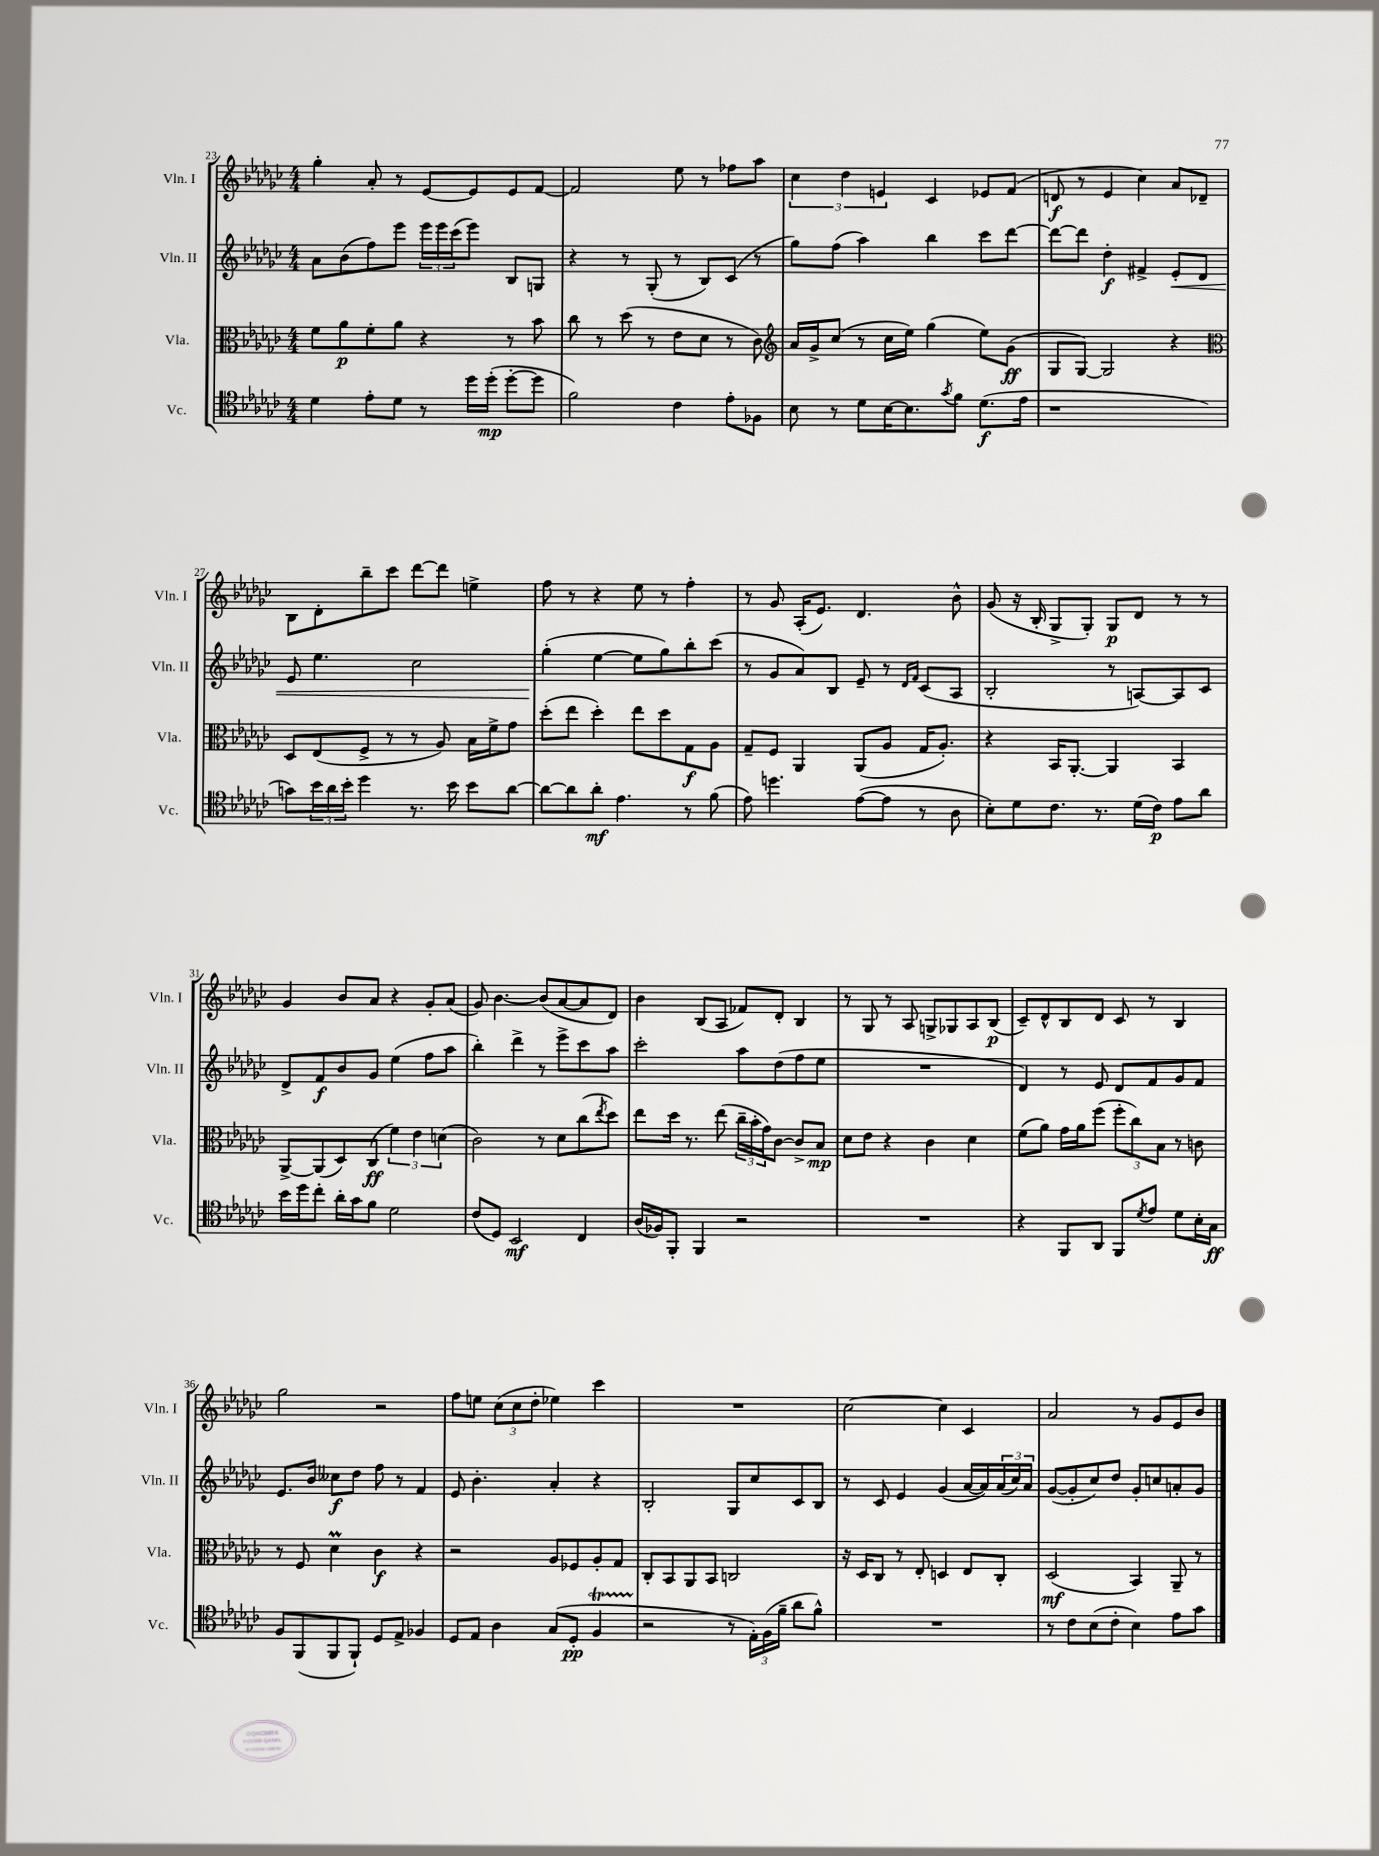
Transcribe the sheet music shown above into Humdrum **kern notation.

**kern	**dynam	**kern	**dynam	**kern	**dynam	**kern	**dynam
*part4	*part4	*part3	*part3	*part2	*part2	*part1	*part1
*staff4	*staff4	*staff3	*staff3	*staff2	*staff2	*staff1	*staff1
*I"Vc.	*	*I"Vla.	*	*I"Vln. II	*	*I"Vln. I	*
*I'Vc.	*	*I'Vla.	*	*I'Vln. II	*	*I'Vln. I	*
*clefC4	*	*clefC3	*	*clefG2	*	*clefG2	*
*k[b-e-a-d-g-c-]	*	*k[b-e-a-d-g-c-]	*	*k[b-e-a-d-g-c-]	*	*k[b-e-a-d-g-c-]	*
*M4/4	*	*M4/4	*	*M4/4	*	*M4/4	*
=23	=23	=23	=23	=23	=23	=23	=23
4d-\	.	8f\L	.	8a-\L	.	4gg-'\	.
.	.	8a-\	p	(8b-\	.	.	.
8e-'\L	.	8f'\	.	8ff\)	.	8a-'/	.
8d-\J	.	8a-\J	.	8eee-\J	.	8r	.
8r	.	4r	.	24eee-\LL	.	[8e-/L	.
.	.	.	.	24eee-\	.	.	.
.	.	.	.	(24ccc-\J	.	.	.
16dd-\LL	.	.	.	8eee-\J)	.	8e-/]	.
(16dd-'\JJ	mp	.	.	.	.	.	.
[8dd-'\L	.	8r	.	8B-/L	.	8e-/	.
8dd-\J]	.	8b-\	.	8Gn/J	.	[8f/J	.
=24	=24	=24	=24	=24	=24	=24	=24
2f\)	.	8cc-\	.	4r	.	2f/]	.
.	.	8r	.	.	.	.	.
.	.	(8dd-\	.	8r	.	.	.
.	.	8r	.	(8G-'/	.	.	.
4c-\	.	8e-\L	.	8r	.	8ee-\	.
.	.	8d-\J	.	8B-/L)	.	8r	.
8e-'\L	.	8r	.	(8c-/J	.	8ff-X\L	.
8F-X\J	.	8c-\)	.	8r	.	8aa-\J	.
=25	=25	=25	=25	=25	=25	=25	=25
*	*	*clefG2	*	*	*	*	*
8B-\	.	16a-/LL	.	8gg-\L)	.	6cc-\	.
.	.	16g-^/J	.	.	.	.	.
8r	.	(8cc-/J	.	(8ff\J	.	.	.
.	.	.	.	.	.	6dd-\	.
8d-\L	.	8r	.	4aa-\)	.	.	.
.	.	.	.	.	.	6en/	.
[16B-\K	.	16cc-\LL	.	.	.	.	.
8.B-\]	.	16ee-\JJ)	.	.	.	.	.
.	.	(4gg-\	.	4bb-\	.	4c-/	.
8qg-/	.	.	.	.	.	.	.
8f\J	.	.	.	.	.	.	.
(8.d-\L	f	8ee-\L)	.	8ccc-\L	.	8e-X/L	.
.	.	(8g-\J	ff	[8ddd-\J	.	(8f/J	.
16e-\Jk	.	.	.	.	.	.	.
=26	=26	=26	=26	=26	=26	=26	=26
1r	.	8G-/L	.	8ddd-\L_	.	8dn/	f
.	.	[8G-/J)	.	8ddd-\J]	.	8r	.
.	.	2G-/]	.	4dd-'\	f	4e-/	.
.	.	.	.	4f#X^/	.	4cc-\)	.
!	!	!	!	!	!LO:HP:b	!	!
.	.	4r	.	8e-'/L	<	8a-/L	.
.	.	.	.	8d-/J	.	8d-X~/J	.
!!LO:LB:g=z
=27	=27	=27	=27	=27	=27	=27	=27
*	*	*clefC3	*	*	*	*	*
8gn\L)	.	8D-/L	.	8e-/	.	8B-\L	.
24b-\L	.	(8E-/	.	4.ee-\	.	8d-'\	.
24a-\	.	.	.	.	.	.	.
24b-'\JJ	.	.	.	.	.	.	.
4dd-\	.	8F^/J	.	.	.	8bb-~\	.
.	.	8r	.	.	.	8ccc-\J	.
8.r	.	8r	.	2cc-\	.	[8ddd-\L	.
.	.	8A-/)	.	.	.	8ddd-\J]	.
16b-\	.	.	.	.	.	.	.
8b-\L	.	16B-\LL	.	.	.	4een^\	.
.	.	16f^\J	.	.	.	.	.
[8a-\J	.	8g-\J	.	.	.	.	.
=28	=28	=28	=28	=28	=28	=28	=28
8a-\L_	.	(8dd-'\L	.	(4gg-'\	.	8ff\	.
8a-\]	.	8ee-\J	.	.	.	8r	.
8a-'\J	mf	4dd-'\)	.	[4ee-\	[	4r	.
4.e-\	.	.	.	.	.	.	.
.	.	8ee-\L	.	8ee-\L]	.	8ee-\	.
.	.	8dd-\	.	8gg-\)	.	8r	.
8r	.	8G-\	f	8bb-'\	.	4ff'\	.
(8f\	.	8A-\J	.	(8ccc-\J	.	.	.
=29	=29	=29	=29	=29	=29	=29	=29
8e-\)	.	8G-~/L	.	8r	.	8r	.
4.ddn\	.	8F/J	.	8g-/L	.	8g-/	.
.	.	4AA-/	.	8a-/)	.	(16A-'/KL	.
.	.	.	.	.	.	8.e-/J)	.
.	.	.	.	8B-/J	.	.	.
([8e-\L	.	(8AA-/L	.	8e-~/	.	4.d-/	.
8e-\J]	.	8A-/J	.	8r	.	.	.
.	.	.	.	16qqd-/LL	.	.	.
.	.	.	.	16qqf/JJ	.	.	.
8r	.	16G-/KL	.	(8c-/L	.	.	.
.	.	8.A-'/J)	.	.	.	.	.
8A-\	.	.	.	8A-/J	.	8b-^^\	.
=30	=30	=30	=30	=30	=30	=30	=30
8B-'\L)	.	4r	.	2B-'/	.	(8g-/	.
8d-\	.	.	.	.	.	16r	.
.	.	.	.	.	.	16B-'/	.
8.c-\J	.	16BB-/KL	.	.	.	8G-^/L	.
.	.	[8.AA-'/J	.	.	.	.	.
.	.	.	.	.	.	8G-'/J)	.
8.r	.	.	.	.	.	.	.
.	.	4AA-/]	.	8r	.	8G-/L	p
(16d-\LL	.	.	.	[8An/L)	.	8d-/J	.
16c-\JJ)	p	.	.	.	.	.	.
8e-\L	.	4BB-/	.	8A/]	.	8r	.
8a-\J	.	.	.	8c-/J	.	8r	.
!!LO:LB:g=z
=31	=31	=31	=31	=31	=31	=31	=31
16b-\LL	.	[8AA-^/L	.	8d-^/L	.	4g-/	.
16dd-\J	.	.	.	.	.	.	.
8cc-'\J	.	(8AA-/]	.	8f/	f	.	.
16a-'\LL	.	8D-/)	.	8b-/	.	8b-/L	.
16g-\J	.	.	.	.	.	.	.
8f\J	.	(8C-/J	ff	8g-/J	.	8a-/J	.
2d-\	.	6f\)	.	(4ee-\	.	4r	.
.	.	6e-\	.	.	.	.	.
.	.	.	.	8ff\L	.	8g-'/L	.
.	.	(6dn\	.	.	.	.	.
.	.	.	.	8aa-\J	.	(8a-/J	.
=32	=32	=32	=32	=32	=32	=32	=32
(8c-/L	.	2c-\)	.	4bb-'\)	.	8g-/)	.
8D-/J)	.	.	.	.	.	[4.b-\	.
2BB-/	mf	.	.	4ddd-^\	.	.	.
.	.	8r	.	8r	.	(8b-/L]	.
.	.	8d-\L	.	8eee-^\L	.	[8a-/	.
4C-/	.	(8cc-\	.	8ccc-\	.	8a-/]	.
.	.	8qee-/	.	.	.	.	.
.	.	8dd-\J)	.	8aa-\J	.	8d-/J)	.
=33	=33	=33	=33	=33	=33	=33	=33
(16A-/LL	.	8ee-\L	.	2ccc-'\	.	4b-\	.
16F-X/J)	.	.	.	.	.	.	.
8FF'/J	.	16dd-\Jk	.	.	.	.	.
.	.	8.r	.	.	.	.	.
4FF/	.	.	.	.	.	(8B-/L	.
.	.	(8ee-\	.	.	.	8A-/J	.
2r	.	24cc-~\LL	.	8aa-\L	.	8f-X/L)	.
.	.	24b-'\	.	.	.	.	.
.	.	24g-\J)	.	.	.	.	.
.	.	[8c-\J	.	(8dd-\	.	8d-'/J	.
.	.	8c-^/L]	.	8ff\	.	4B-/	.
.	.	8B-/J	mp	8ee-\J	.	.	.
=34	=34	=34	=34	=34	=34	=34	=34
1r	.	8d-\L	.	1r	.	8r	.
.	.	8e-\J	.	.	.	8G-/	.
.	.	4r	.	.	.	8r	.
.	.	.	.	.	.	8A-/	.
.	.	4c-\	.	.	.	8Gn^/L	.
.	.	.	.	.	.	8G-X/	.
.	.	4d-\	.	.	.	8A-/	.
.	.	.	.	.	.	(8B-/J	p
=35	=35	=35	=35	=35	=35	=35	=35
4r	.	(8f\L	.	4d-/)	.	8c-~/L)	.
.	.	8a-\J)	.	.	.	8d-^^/	.
8FF/L	.	16g-\LL	.	8r	.	8B-/	.
.	.	16a-\J	.	.	.	.	.
8AA-/J	.	(8ff\J	.	8e-/	.	8d-/J	.
8FF/L	.	12ff'\L	.	8d-/L	.	8c-/	.
.	.	12cc-\)	.	.	.	.	.
8qd-/	.	.	.	.	.	.	.
8e-/J	.	.	.	8f/	.	8r	.
.	.	12B-\J	.	.	.	.	.
8d-\L	.	8r	.	8g-/	.	4B-/	.
16B-'\L	.	8cn\	.	8f/J	.	.	.
16G-\JJ	ff	.	.	.	.	.	.
!!LO:LB:g=z
=36	=36	=36	=36	=36	=36	=36	=36
8F/L	.	8r	.	8.e-/L	.	2gg-\	.
(8FF/	.	8F/	.	.	.	.	.
.	.	.	.	16b-/Jk	.	.	.
8FF/	.	4d-M\	.	8cc--X\L	f	.	.
8FF`/J)	.	.	.	8dd-\J	.	.	.
8D-/L	.	4c-\	f	8ff\	.	2r	.
8E-^/J	.	.	.	8r	.	.	.
4F-X/	.	4r	.	4f/	.	.	.
=37	=37	=37	=37	=37	=37	=37	=37
8D-/L	.	2r	.	8e-/	.	8ff\L	.
8E-/J	.	.	.	4.b-'\	.	8een\J	.
4A-\	.	.	.	.	.	(12cc-\L	.
.	.	.	.	.	.	12cc-\	.
.	.	.	.	.	.	12dd-'\J	.
(8G-/L	.	8A-/L	.	4a-'/	.	4ee-X\)	.
8D-'/J	pp	8F-X/	.	.	.	.	.
4Ft/	.	8A-'/	.	4r	.	4ccc-\	.
.	.	8G-/J	.	.	.	.	.
=38	=38	=38	=38	=38	=38	=38	=38
2r	.	8C-'/L	.	2B-'/	.	1r	.
.	.	8BB-/	.	.	.	.	.
.	.	8AA-/	.	.	.	.	.
.	.	8BB-/J	.	.	.	.	.
8r	.	2Cn/	.	8G-/L	.	.	.
24E-'\LL)	.	.	.	8cc-/	.	.	.
(24F\	.	.	.	.	.	.	.
24f~\JJ	.	.	.	.	.	.	.
8a-\L	.	.	.	8c-/	.	.	.
8f^^\J)	.	.	.	8B-/J	.	.	.
=39	=39	=39	=39	=39	=39	=39	=39
1r	.	16r	.	8r	.	[2cc-\	.
.	.	16D-/KL	.	.	.	.	.
.	.	8C-/J	.	8c-/	.	.	.
.	.	8r	.	4e-/	.	.	.
.	.	8E-'/	.	.	.	.	.
.	.	4Dn/	.	(4g-/	.	4cc-\]	.
.	.	8E-/L	.	[16a-/LL	.	4c-/	.
.	.	.	.	16a-/])	.	.	.
.	.	8C-'/J	.	(24a-/	.	.	.
.	.	.	.	24cc-/)	.	.	.
.	.	.	.	24a-/JJ	.	.	.
=40	=40	=40	=40	=40	=40	=40	=40
8r	.	(2D-/	mf	([8g-/L	.	2a-/	.
8c-\L	.	.	.	8g-'/]	.	.	.
(8B-\	.	.	.	8cc-/)	.	.	.
8c-'\J	.	.	.	8dd-/J	.	.	.
4B-\)	.	4BB-/)	.	8g-'/L	.	8r	.
.	.	.	.	8ccn/	.	8g-/L	.
8e-\L	.	8AA-~/	.	8an'/	.	8e-/	.
8g-\J	.	8r	.	8g-/J	.	8b-/J	.
==	==	==	==	==	==	==	==
*-	*-	*-	*-	*-	*-	*-	*-
